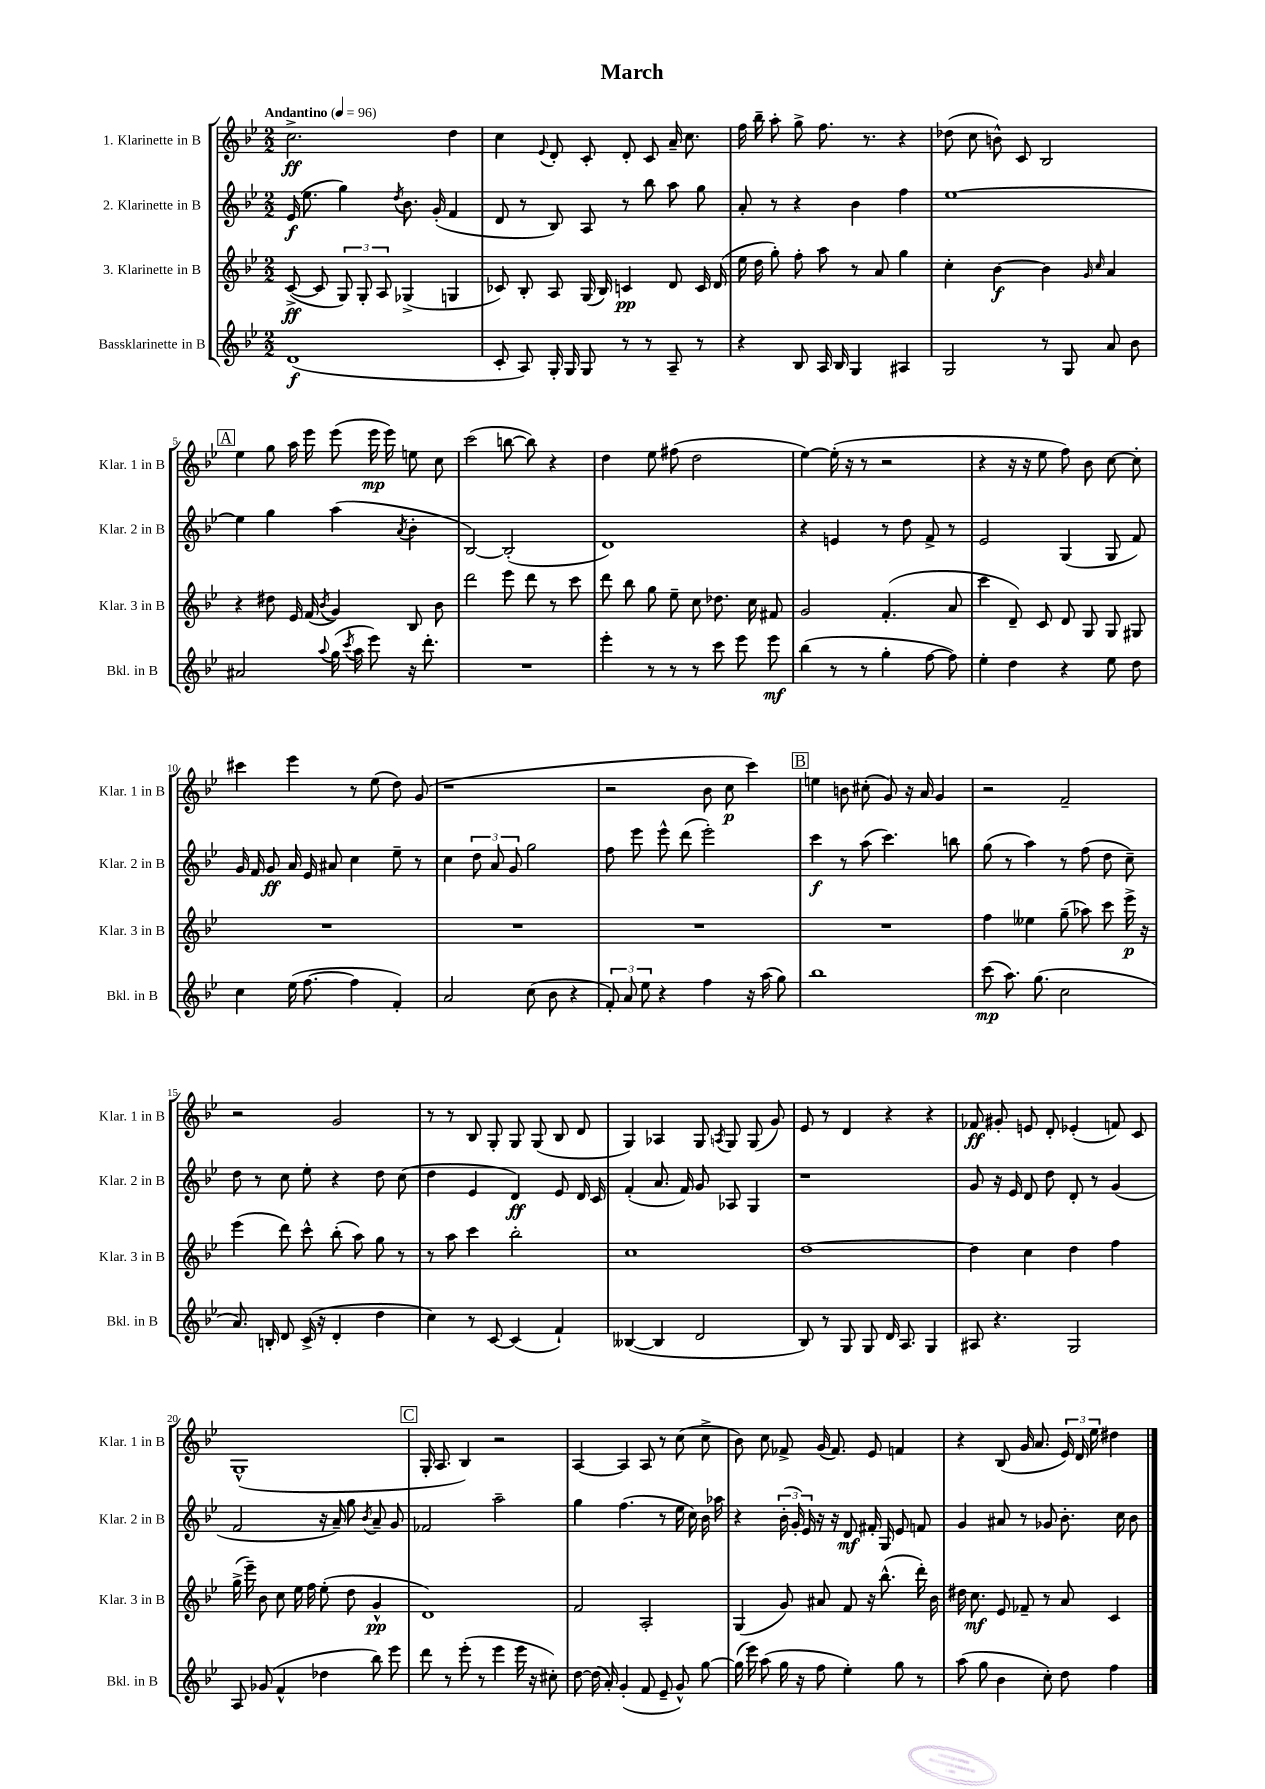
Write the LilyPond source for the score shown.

\header { title = "March" }
<<
\new StaffGroup <<
\new Staff = "s0" \with { instrumentName = "1. Klarinette in B" shortInstrumentName = "Klar. 1 in B" } {
    \clef treble \key bes \major \numericTimeSignature \time 2/2 \tempo "Andantino" 4 = 96
    \autoBeamOff c''2.->\ff d''4 |
    c''4 \appoggiatura { ees'8 } d'8-. c'8-. d'8-. c'8 a'16-- c''8. |
    f''16 bes''16-- a''8-. g''8-> f''8. r8. r4 |
    des''8( c''8 b'8-^) c'8 bes2 |
    \mark \markup { \box "A" } ees''4 g''8 a''16 ees'''16 ees'''8( ees'''16\mp ees'''16) e''8 c''8 |
    c'''2( b''8~ b''8) r4 |
    d''4 ees''8 fis''8( d''2 |
    ees''4~) ees''16-.( r16 r8 r2 |
    r4 r16 r16 ees''8 f''8) bes'8 c''8~ c''8-. |
    cis'''4 ees'''4 r8 ees''8( d''8) g'8( |
    r1 |
    r2 bes'8 c''8\p c'''4) |
    \mark \markup { \box "B" } e''4 b'8 cis''8-.( g'8) r16 a'16 g'4 |
    r2 f'2-- |
    r2 g'2 |
    r8 r8 bes8 g8-. g8 g8( bes8 d'8 |
    g4) aes4 g8 \acciaccatura { a8 } g8 g8( g'8) |
    ees'8 r8 d'4 r4 r4 |
    fes'8\ff gis'8-. e'8 d'8-. ees'4-.( f'8) c'8 |
    g1-^( |
    \mark \markup { \box "C" } g16-. a8. bes4) r2 |
    a4~ a4 a8 r8 c''8( c''8-> |
    bes'8) c''8 fes'8-> g'16( fes'8.) ees'8 f'4 |
    r4 bes8( g'16 a'8. \tuplet 3/2 { ees'16) d'16 ees''16 } dis''4 \bar "|." |
}
\new Staff = "s1" \with { instrumentName = "2. Klarinette in B" shortInstrumentName = "Klar. 2 in B" } {
    \clef treble \key bes \major \numericTimeSignature \time 2/2
    \autoBeamOff ees'16\f( ees''8. g''4) \acciaccatura { d''8 } bes'8. g'16-.( f'4 |
    d'8 r8 bes8) a8 r8 bes''8 a''8 g''8 |
    a'8-. r8 r4 bes'4 f''4 |
    ees''1~ |
    \mark \markup { \box "A" } ees''4 g''4 a''4( \acciaccatura { a'8 } bes'4-. |
    bes2~) bes2-.( |
    d'1) |
    r4 e'4 r8 d''8 f'8-> r8 |
    ees'2 g4( g8 f'8) |
    g'16 f'16 g'8\ff a'16 ees'16 ais'8 c''4 ees''8-- r8 |
    c''4 \tuplet 3/2 { d''8 a'8 g'8 } g''2 |
    f''8 ees'''8 ees'''8-^ d'''8( ees'''2-.) |
    \mark \markup { \box "B" } c'''4\f r8 a''8( c'''4.) b''8 |
    g''8( r8 a''4) r8 f''8( d''8 c''8--) |
    d''8 r8 c''8 ees''8-. r4 d''8 c''8( |
    d''4 ees'4 d'4\ff) ees'8 d'16 c'16 |
    f'4-.( a'8. f'16) g'8 aes8 g4 |
    r1 |
    g'8 r16 ees'16 d'8 d''8 d'8-. r8 g'4( |
    f'2 r16 a'16--) g''8 \acciaccatura { bes'8 } a'8-- g'8 |
    \mark \markup { \box "C" } fes'2 a''2-- |
    g''4 f''4.( r8 ees''16 c''16) bes'16 aes''16 |
    r4 \tuplet 3/2 { bes'16-.( g'16-.) ees'16 } r16 r16 d'8\mf fis'16-. g16 ees'8 f'8 |
    g'4 ais'8 r8 ges'8 bes'8.-. c''16 bes'8 \bar "|." |
}
\new Staff = "s2" \with { instrumentName = "3. Klarinette in B" shortInstrumentName = "Klar. 3 in B" } {
    \clef treble \key bes \major \numericTimeSignature \time 2/2
    \autoBeamOff c'8~->\ff( c'8 \tuplet 3/2 { g8) g8-. a8 } ges4->( g4 |
    ces'8) bes8-. a8 g16( bes16) c'4\pp d'8 c'16 d'16( |
    ees''16 d''16 g''8-.) f''8-. a''8 r8 a'8 g''4 |
    c''4-. bes'4~\f bes'4 \grace { g'16 c''16 } a'4 |
    \mark \markup { \box "A" } r4 dis''8 ees'16 f'16( \acciaccatura { bes'8 } g'4) bes8 bes'8 |
    d'''2 ees'''8 d'''8 r8 c'''8 |
    d'''8 bes''8 g''8 ees''8-- c''8 des''8. c''16 fis'8 |
    g'2 f'4.-.( a'8 |
    c'''4 d'8--) c'8 d'8 g8 g8 gis8 |
    R1 |
    R1 |
    R1 |
    \mark \markup { \box "B" } R1 |
    f''4 eeses''4 g''8--( aes''8) c'''8 ees'''16->\p r16 |
    ees'''4( d'''8) c'''8-^ bes''8-.( a''8) g''8 r8 |
    r8 a''8 c'''4 bes''2-. |
    c''1 |
    d''1~ |
    d''4 c''4 d''4 f''4 |
    g''16->( ees'''16--) bes'8 c''8 ees''16 f''16 ees''8-.( d''8 g'4-^\pp |
    \mark \markup { \box "C" } d'1) |
    f'2 a2-. |
    g4( g'8) ais'8 f'8 r16 bes''8.-^( d'''16-.) bes'16 |
    dis''16 c''8.\mf ees'8 fes'8-- r8 a'8 c'4 \bar "|." |
}
\new Staff = "s3" \with { instrumentName = "Bassklarinette in B" shortInstrumentName = "Bkl. in B" } {
    \clef treble \key bes \major \numericTimeSignature \time 2/2
    \autoBeamOff d'1\f( |
    c'8-. a8) g16-. g16 g8 r8 r8 a8-- r8 |
    r4 bes8 a16 bes16 g4 ais4 |
    g2 r8 g8 a'8 bes'8 |
    \mark \markup { \box "A" } ais'2 \appoggiatura { a''8 } g''16( \acciaccatura { c'''8 } a''16 ees'''8) r16 d'''8.-. |
    R1 |
    ees'''4-. r8 r8 r8 c'''8 ees'''8 ees'''8\mf |
    bes''4( r8 r8 g''4-. f''8~ f''8) |
    ees''4-. d''4 r4 ees''8 d''8 |
    c''4 ees''16( f''8.~ f''4 f'4-.) |
    a'2 c''8( bes'8 r4 |
    \tuplet 3/2 { f'8-.) a'8 ees''8 } r4 f''4 r16 a''16( g''8) |
    \mark \markup { \box "B" } bes''1 |
    c'''8\mp( a''8.) g''8.( c''2 |
    a'8.) b16-. d'8 c'16->( r16 d'4-. d''4 |
    c''4) r8 c'8~ c'4( f'4-!) |
    beses4~( beses4 d'2 |
    bes8) r8 g8 g8 d'16 a8. g4 |
    ais8 r4. g2 |
    a8 ges'8( f'4-^ des''4 bes''8) ees'''8 |
    \mark \markup { \box "C" } d'''8 r8 ees'''8-.( r8 ees'''4 ees'''16 r16 cis''8-.) |
    d''8~ d''16( a'16-.) g'4-.( f'8 ees'8-- g'8-^) g''8~ |
    g''16( ees'''16) a''8( g''16 r16 f''8 ees''4-.) g''8 r8 |
    a''8( g''8 bes'4 c''8-.) d''8 f''4 \bar "|." |
}
>>
>>
